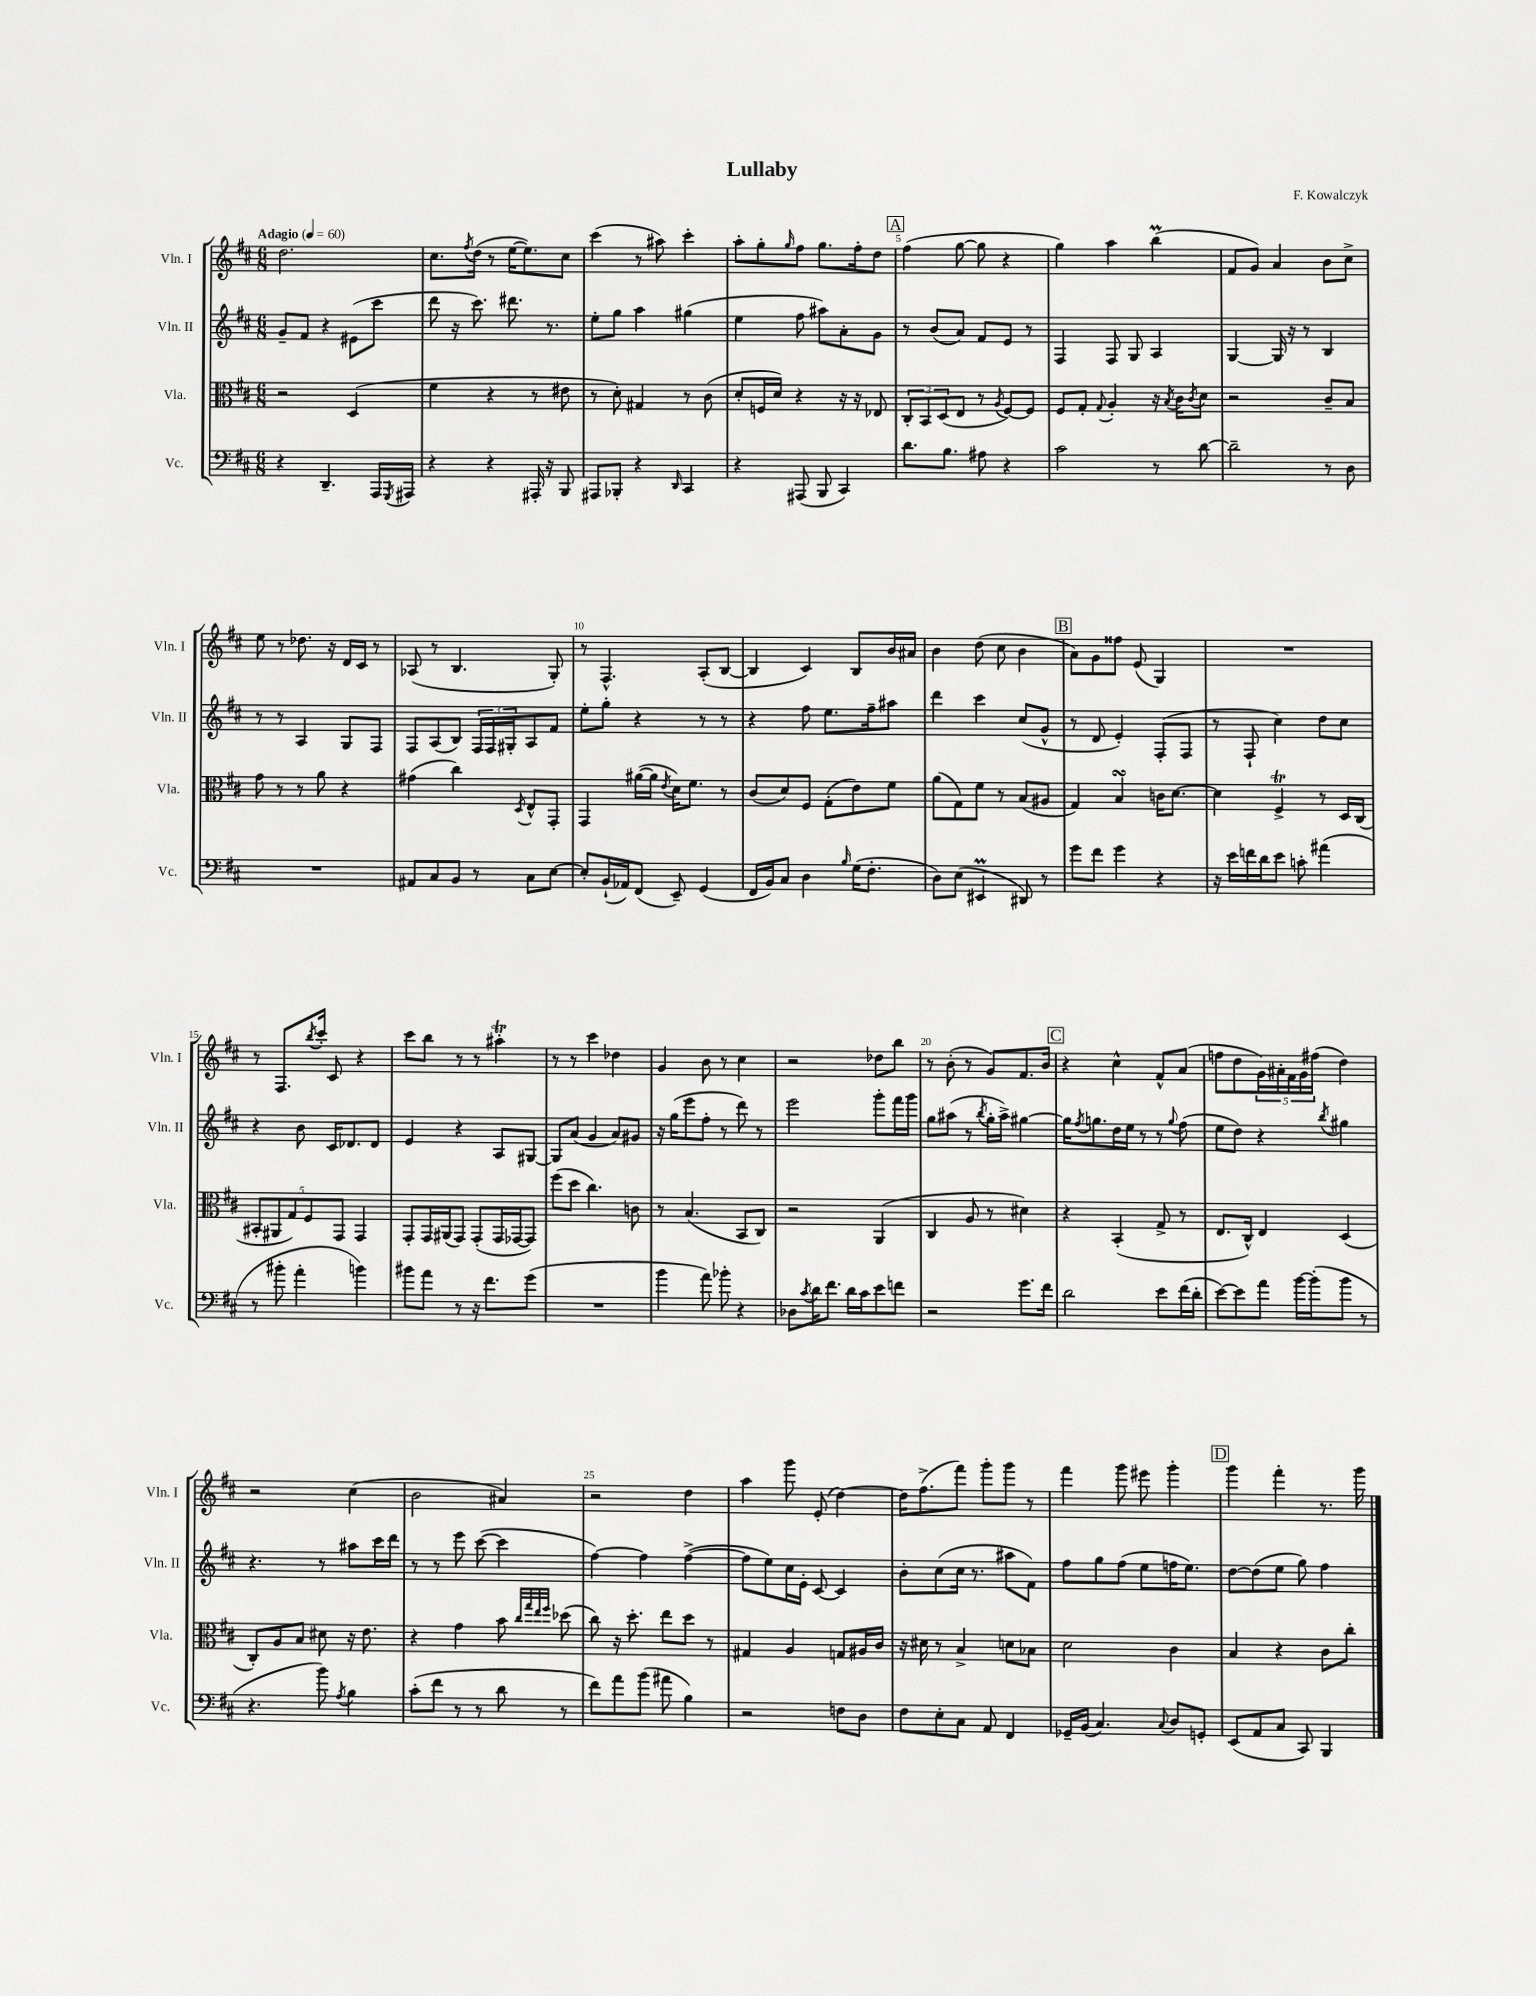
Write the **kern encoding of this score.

**kern	**kern	**kern	**kern
*staff4	*staff3	*staff2	*staff1
*clefF4	*clefC3	*clefG2	*clefG2
*k[f#c#]	*k[f#c#]	*k[f#c#]	*k[f#c#]
*M6/8	*M6/8	*M6/8	*M6/8
*MM60	*MM60	*MM60	*MM60
4r	2r	8g~/L	2.dd\
.	.	8f#/J	.
4.DD~/	.	4r	.
.	(4D/	(8e#\L	.
16AAA/LL	.	8ccc#\J	.
8qGGG/	.	.	.
16AAA#/JJ	.	.	.
=	=	=	=
4r	4f#\	8ddd\	8.cc#\L
.	.	16r	.
.	.	.	8qff#/
.	.	8.ccc#\)	(16dd\Jk
4r	4r	.	8r
.	.	8.ddd#\	[16ee\LK
.	.	.	8.ee\])
16AAA#'/	8r	.	.
16r	.	8.r	.
8BBB/	8e#\	.	8cc#\J
=	=	=	=
8AAA#/L	8r	8ee'\L	(4ccc#\
8BBB-'/J	8d'\)	8gg\J	.
4r	4G#/	4aa\	8r
.	.	.	8aa#\)
16qqDD/	.	.	.
4CC#/	8r	(4gg#\	4ccc#'\
.	(8c#\	.	.
=	=	=	=
4r	8d'/L	4ee\	8aa'\L
.	16F/L	.	8gg'\
.	16d/JJ)	.	.
.	.	.	16qqgg/
(8AAA#/	4r	8ff#\	8ff#\J
8BBB/	.	8aa#\L)	8.gg\L
4CC#/)	16r	8a'\	.
.	16r	.	16ff#'\k
.	8E-/	8g\J	8dd\J
=	=	=	=
8.d\L	12C#'/L	8r	(4ff#\
.	12BB/	.	.
.	.	(8b/L	.
.	(12D/	.	.
8.B\J	.	.	.
.	8E/J	8a/J)	[8gg\
8A#\	8r	8f#/L	8gg\]
.	8qA/	.	.
4r	[8F#/L)	8e/J	4r
.	8F#/]J	8r	.
=	=	=	=
2c#\	8F#/L	4F#/	4gg\)
.	8G'/J	.	.
.	8qqG/	.	.
.	4A'/	8F#/	4aa\
.	.	8G/	.
8r	16r	4A/	(4bb\
.	8qB/	.	.
.	16c#\LK	.	.
.	8qc#/	.	.
[8d\	8d\J	.	.
=	=	=	=
2d~\]	2r	[4G/	8f#/L
.	.	.	8g/J)
.	.	16G/]	4a/
.	.	16r	.
.	.	8r	.
8r	8c#~/L	4B/	8b\L
8D\	8B/J	.	8cc#^\J
=	=	=	=
2.r	8g\	8r	8ee\
.	8r	8r	8r
.	8r	4A/	8.dd-\
.	8a\	.	.
.	.	.	16r
.	4r	8G/L	16d/LL
.	.	.	16c#/JJ
.	.	8F#/J	8r
=	=	=	=
8AA#/L	(4g#\	8F#/L	(8A-/
8C#/	.	(8A/	8r
8BB/J	4cc#\)	8B/J)	4.B/
8r	.	24F#/LL	.
.	.	24F#/	.
.	.	24G#'/J	.
.	8qD/	.	.
8C#\L	8E^^/L	8A/	.
[8E\J	8GG'/J	8f#/J	8G'/)
=	=	=	=
8E'/]L	4GG/	8ee'\L	8r
(16BB`/L	.	8gg'\J	4.F#^^/
16AA-/J)	.	.	.
(8FF#/J	([16a#\LL	4r	.
.	16a#\]JJ	.	.
.	8qe/	.	.
8EE~/)	16d\LK)	.	.
.	8.f#\J	.	.
(4GG/	.	8r	(8A'/L
.	8r	8r	[8B/J
=	=	=	=
16FF#/LL	(8c#/L	4r	4B/]
16BB/J)	.	.	.
8C#/J	8d/)	.	.
4D\	8F#/J	8ff#\	4c#/)
.	(8G'\L	8.ee\L	.
16qqB/	.	.	.
(16G\LK	8e\)	.	8B/L
8.F#'\J	.	16ff#~\k	.
.	8f#\J	8aa#\J	16b/L
.	.	.	16a#/JJ
=	=	=	=
8D\L)	(8a\L	4ddd\	4b\
(8E\J	8G\)	.	.
4EE#/	8f#\J	4ccc#\	(8dd\
.	8r	.	8cc#\
8DD#/)	(8B/L	(8cc#/L	4b\
8r	8A#/J	8g^^/J	.
=	=	=	=
8g\L	4G/)	8r	8a\L)
8f#\J	.	8d/	8g\
4g\	4B/	4e'/)	8ff##\J
.	.	.	(8e/
4r	16c\LK	(8F#'/L	4G/)
.	[8.d\J	.	.
.	.	8F#/J	.
=	=	=	=
16r	4d\]	8r	2.r
16e\LL	.	.	.
16f\	.	8F#`/	.
16d\J	.	.	.
8e\J	4F#^/	4cc#\)	.
8c'\	.	.	.
(4a#\	8r	8dd\L	.
.	16D/LL	8cc#\J	.
.	(16C#/JJ	.	.
=	=	=	=
8r	10BB#'/L	4r	8r
.	10AA#/	.	.
8b#'\	.	.	8.F#/L
.	10G/)	.	.
4a'\	.	8b\	.
.	10F#/	.	.
.	.	.	8qbb/
.	.	.	16ccc#'/Jk
.	.	16c#/LK	8c#/
.	10GG/J	.	.
.	.	8.d-/	.
4b\)	4GG/	.	4r
.	.	8d-/J	.
=	=	=	=
8b#\L	8GG'/L	4e/	8ccc#\L
8a\J	16GG/L	.	8bb\J
.	(16AA#/J	.	.
8r	8GG/J)	4r	8r
16r	(8GG'/L	.	8r
8.f#\L	.	.	.
.	16GG/L	8A/L	4aa#'\
.	[16GG-/J	.	.
(8g\J	8GG-/]J)	[8G#/J	.
=	=	=	=
2.r	(8ff#\L	8G#/]L	8r
.	8dd\J	(8a/J	8r
.	4.cc#\)	4g/	4ccc#\
.	.	8a/L)	4dd-\
.	8c\	8g#/J	.
=	=	=	=
4b\	8r	16r	4g/
.	.	(16gg\LK	.
.	(4.B/	8eee\	.
8a\)	.	8ff#'\J	8b\
8b-'\	.	8r	8r
4r	8BB/L	8ddd\)	4cc#\
.	8C#/J)	8r	.
=	=	=	=
8D-\L	2r	2eee\	2r
8qc#/	.	.	.
16d\K	.	.	.
8.f#\J	.	.	.
16d\LL	.	.	.
16c#\J	.	.	.
8e\	(4AA/	8ggg'\L	8dd-\L
8f\J	.	16fff#\L	8bb\J
.	.	16ggg\JJ	.
=	=	=	=
2r	4C#/	8gg\L	8r
.	.	(8aa#\J	(8b'\
.	8A/	8r	8r
.	.	8qbb/	.
.	8r	16gg'\LL	8g/L)
.	.	16aa#^\JJ)	.
8.g\L	4d#\)	[4gg#\	8.f#/
16f#\Jk	.	.	16b/Jk
=	=	=	=
2d\	4r	16gg#\]LK	4r
.	.	8qff#/	.
.	.	8.gg\	.
.	(4BB'/	16dd\L	4cc#^^\
.	.	16ee\JJ	.
.	.	8r	.
8e\L	8G^/	8r	8f#^^/L
.	.	8qqgg/	.
(16f#\L	8r	(8ff#\	(8a/J
16d'\JJ	.	.	.
=	=	=	=
[8e\L)	8.E/L	8ee\L	8ff\L
8e\]	.	8dd\J)	8dd\
.	16C#^^/Jk)	.	.
8a\J	4E/	4r	20g\L)
.	.	.	20a#'\
.	.	.	20f#\
[16b\LL	.	.	.
.	.	.	20g\
(16b'\]J	.	.	.
.	.	.	(20ff#\JJ
.	.	8qbb/	.
8b\J	(4D/	4gg#\	4dd\)
8r	.	.	.
=	=	=	=
4.r	8C#'/L)	4.r	2r
.	8A/	.	.
.	8B/J	.	.
8b\)	8d#\	8r	.
8qA/	.	.	.
4B\	16r	8aa#\L	(4cc#\
.	8.e\	.	.
.	.	16ccc#\L	.
.	.	16ddd\JJ	.
=	=	=	=
(8c#'\L	4r	8r	2b\
8f#\J	.	8r	.
8r	4g\	8eee\	.
8r	.	([8ccc#\	.
8d\	8b\	4ccc#\]	4a#/)
.	32qqcc#/LLL	.	.
.	32qqgg/	.	.
.	32qqee/	.	.
.	32qqff#/JJJ	.	.
8r	(8dd-\	.	.
=	=	=	=
8f#\L)	8cc#\)	[4ff#\)	2r
8a\	16r	.	.
.	8.dd'\	.	.
(8b\J	.	4ff#\]	.
8a#\	8ee\L	.	.
4B\)	8dd\J	([4ff#^\	4dd\
.	8r	.	.
=	=	=	=
2r	4G#/	8ff#\]L	4aa\
.	.	8ee\)	.
.	4A/	16cc#\L	8ggg\
.	.	16e'\JJ	.
.	.	[8c#/	(8e'/
8F\L	8G/L	4c#/]	[4dd\)
8D\J	16A#/L	.	.
.	16c#/JJ	.	.
=	=	=	=
8F#\L	16r	8b'\L	16dd\]LK
.	16d#\	.	(8.ff#^\
8E'\	8r	(8cc#\	.
8C#\J	4B^/	16cc#\Jk	8fff#\J)
.	.	8.r	.
8AA/	.	.	8ggg'\L
4FF#/	8d\L	8aa#\L	8ggg\J
.	8B-\J	8f#\J)	8r
=	=	=	=
16GG-~/LL	2d\	8ff#\L	4fff#\
(16BB/JJ	.	.	.
4.C#/)	.	8gg\	.
.	.	(8ff#\J	8ggg\
.	.	8ee\L	8eee#\
8qqC#/	.	.	.
8D/L	4c#\	16ff\K	4ggg'\
.	.	8.ee\J)	.
8GG'/J	.	.	.
=	=	=	=
(8EE/L	4B/	[8dd\L	4ggg\
8AA/	.	(8dd\]	.
8C#/J	4r	8ee\J	4fff#'\
8CC#/)	.	8gg\)	.
4BBB/	8c#\L	4ff#\	8.r
.	8cc#'\J	.	.
.	.	.	16ggg\
==	==	==	==
*-	*-	*-	*-
